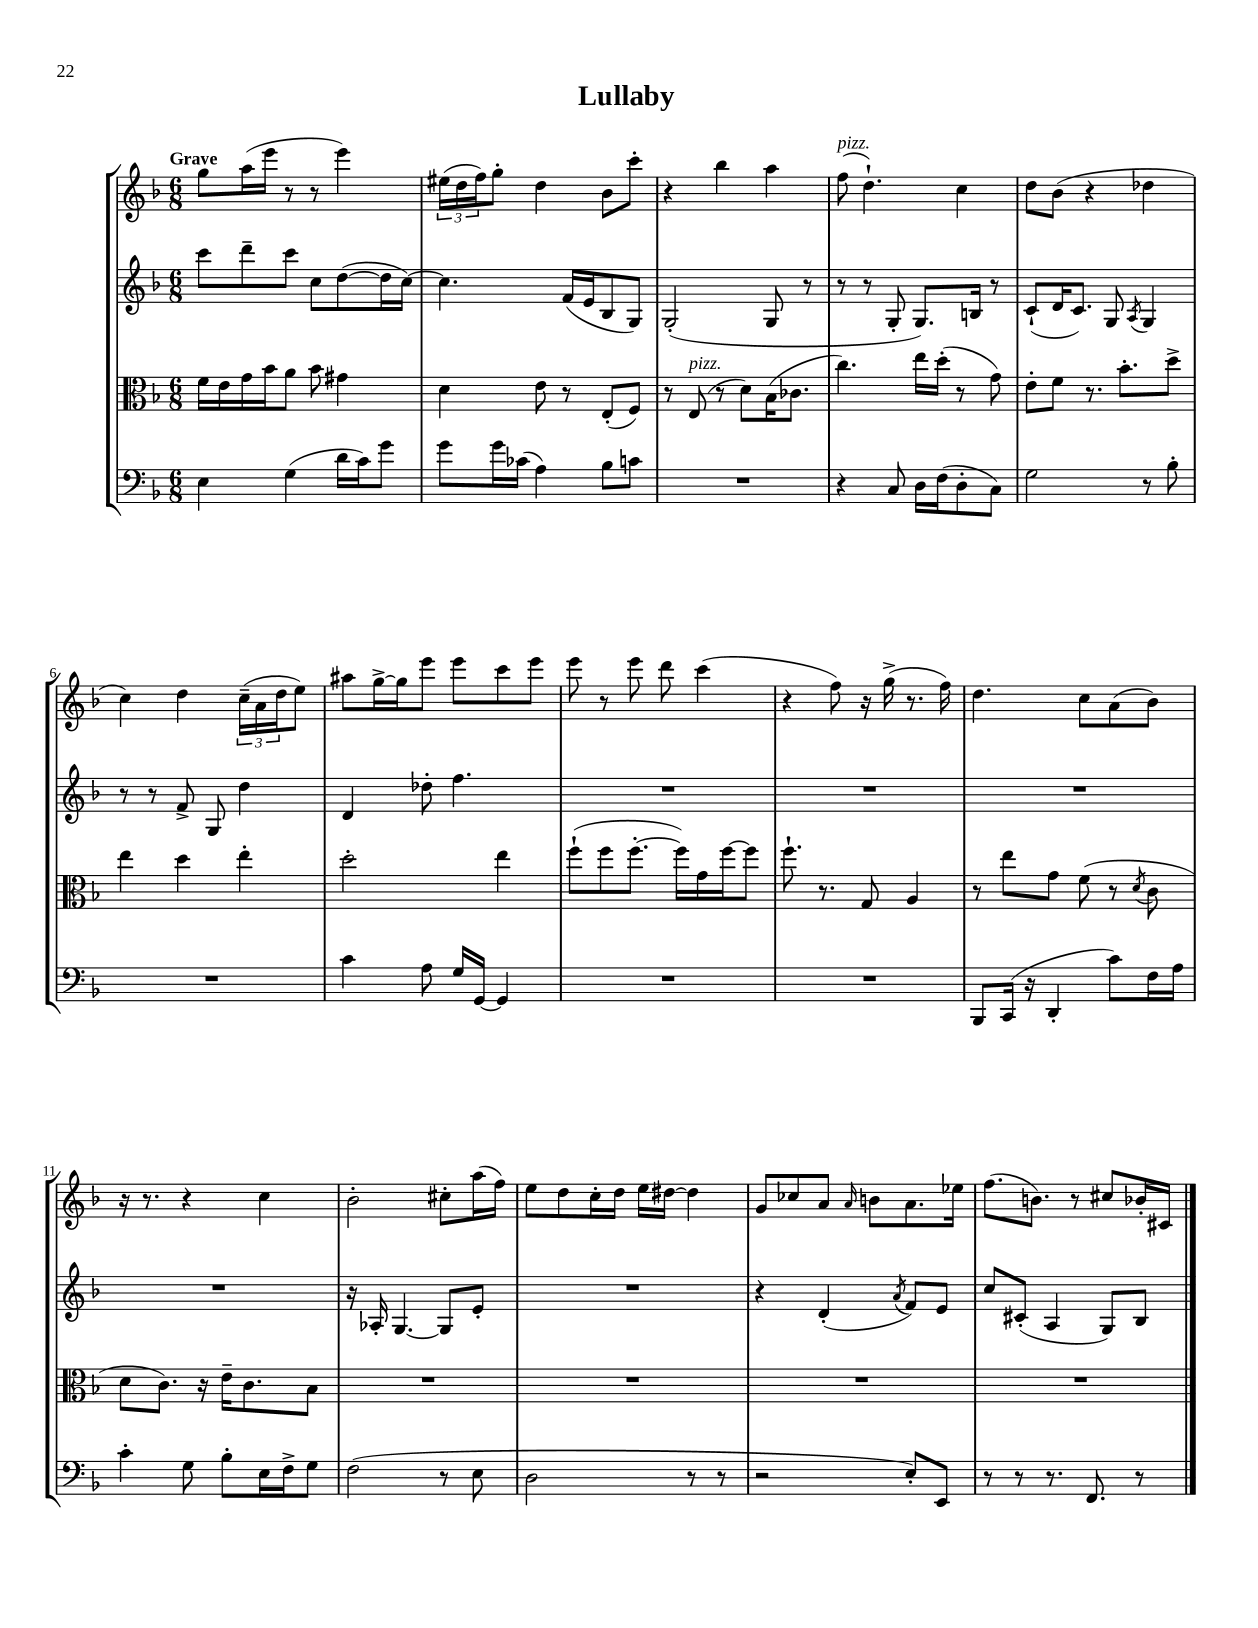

**kern	**kern	**kern	**kern
*part4	*part3	*part2	*part1
*staff4	*staff3	*staff2	*staff1
*clefF4	*clefC3	*clefG2	*clefG2
*k[b-]	*k[b-]	*k[b-]	*k[b-]
*M6/8	*M6/8	*M6/8	*M6/8
=1	=1	=1	=1
!	!	!	!LO:TX:a:B:t=Grave
4E\	16f\LL	8ccc\L	8gg\L
.	16e\	.	.
.	16g\	8ddd~\	(16aa\L
.	16b-\J	.	16eee\JJ
(4G\	8a\J	8ccc\J	8r
.	8b-\	8cc\L	8r
16d\LL	4g#X\	([8dd\	4eee\)
16c\J)	.	.	.
8g\J	.	16dd\L]	.
.	.	[16cc\JJ)	.
=2	=2	=2	=2
8g\L	4d\	4.cc\]	(24ee#X\LL
.	.	.	24dd\
.	.	.	24ff\J)
16g\L	.	.	8gg'\J
(16c-X\JJ	.	.	.
4A\)	8e\	.	4dd\
.	8r	(16f/LL	.
.	.	16e/J	.
8B-\L	(8E'/L	8B-/	8b-\L
8cn\J	8F/J)	8G/J)	8ccc'\J
=3	=3	=3	=3
2.r	8r	(2G'/	4r
!	!LO:TX:a:i:t=pizz.	!	!
.	(8E/	.	.
.	8r	.	4bb-\
.	8d\L)	.	.
.	(16B-\K	8G/	4aa\
.	8.c-X\J	.	.
.	.	8r	.
=4	=4	=4	=4
!	!	!	!LO:TX:a:i:t=pizz.
4r	4.cc\)	8r	(8ff\
.	.	8r	4.dd`\)
8C/	.	8G'/	.
16D\LL	16ee\LL	8.G/L)	.
(16F\J	(16dd'\JJ	.	.
8D'\	8r	.	4cc\
.	.	16Bn/Jk	.
8C\J)	8g\)	8r	.
=5	=5	=5	=5
2G\	8e'\L	(8c`/L	8dd\L
.	8f\J	16d/K	(8b-\J
.	.	8.c/J)	.
.	8.r	.	4r
.	.	8G/	.
.	8.b-'\L	.	.
.	.	8qA/	.
8r	.	4G/	4dd-X\
8B-'\	8dd^\J	.	.
!!LO:LB:g=z
=6	=6	=6	=6
2.r	4ee\	8r	4cc\)
.	.	8r	.
.	4dd\	8f^/	4dd\
.	.	8G/	.
.	4ee'\	4dd\	(24cc~\LL
.	.	.	24a\
.	.	.	24dd\J
.	.	.	8ee\J)
=7	=7	=7	=7
4c\	2dd'\	4d/	8aa#X\L
.	.	.	[16gg^\L
.	.	.	16gg\J]
8A\	.	8dd-X'\	8eee\J
16G/LL	.	4.ff\	8eee\L
[16GG/JJ	.	.	.
4GG/]	4ee\	.	8ccc\
.	.	.	8eee\J
=8	=8	=8	=8
2.r	(8ff`\L	2.r	8eee\
.	8ff\	.	8r
.	[8.ff'\J	.	8eee\
.	.	.	8ddd\
.	16ff\LL])	.	.
.	16g\	.	(4ccc\
.	[16ff\J	.	.
.	8ff\J]	.	.
=9	=9	=9	=9
2.r	8.ff`\	2.r	4r
.	8.r	.	.
.	.	.	8ff\)
.	8G/	.	16r
.	.	.	(16gg^\
.	4A/	.	8.r
.	.	.	16ff\)
=10	=10	=10	=10
8BBB-/L	8r	2.r	4.dd\
(16CC/Jk	8ee\L	.	.
16r	.	.	.
4DD'/	8g\J	.	.
.	(8f\	.	8cc\L
8c\L)	8r	.	(8a\
.	8qd/	.	.
16F\L	8c\	.	8b-\J)
16A\JJ	.	.	.
!!LO:LB:g=z
=11	=11	=11	=11
4c'\	8d\L	2.r	16r
.	.	.	8.r
.	8.c\J)	.	.
8G\	.	.	4r
.	16r	.	.
8B-'\L	16e~\KL	.	.
.	8.c\	.	.
16E\L	.	.	4cc\
16F^\J	.	.	.
8G\J	8B-\J	.	.
=12	=12	=12	=12
(2F\	2.r	16r	2b-'\
.	.	16A-X'/	.
.	.	[4.G/	.
8r	.	8G/L]	8cc#X'\L
8E\	.	8e'/J	(16aa\L
.	.	.	16ff\JJ)
=13	=13	=13	=13
2D\	2.r	2.r	8ee\L
.	.	.	8dd\
.	.	.	16cc'\L
.	.	.	16dd\JJ
.	.	.	16ee\LL
.	.	.	[16dd#X\JJ
8r	.	.	4dd#\]
8r	.	.	.
=14	=14	=14	=14
2r	2.r	4r	8g/L
.	.	.	8cc-X/
.	.	(4d'/	8a/J
.	.	.	16qqa/
.	.	.	8bn\L
.	.	8qa/	.
8E'/L)	.	8f/L)	8.a\
8EE/J	.	8e/J	.
.	.	.	16ee-X\Jk
=15	=15	=15	=15
8r	2.r	8cc/L	(8.ff\L
8r	.	(8c#X'/J	.
.	.	.	8.bn\J)
8.r	.	4A/	.
.	.	.	8r
8.FF/	.	.	.
.	.	8G/L)	8cc#X/L
8r	.	8B-/J	16b-X'/L
.	.	.	16c#X/JJ
==	==	==	==
*-	*-	*-	*-
